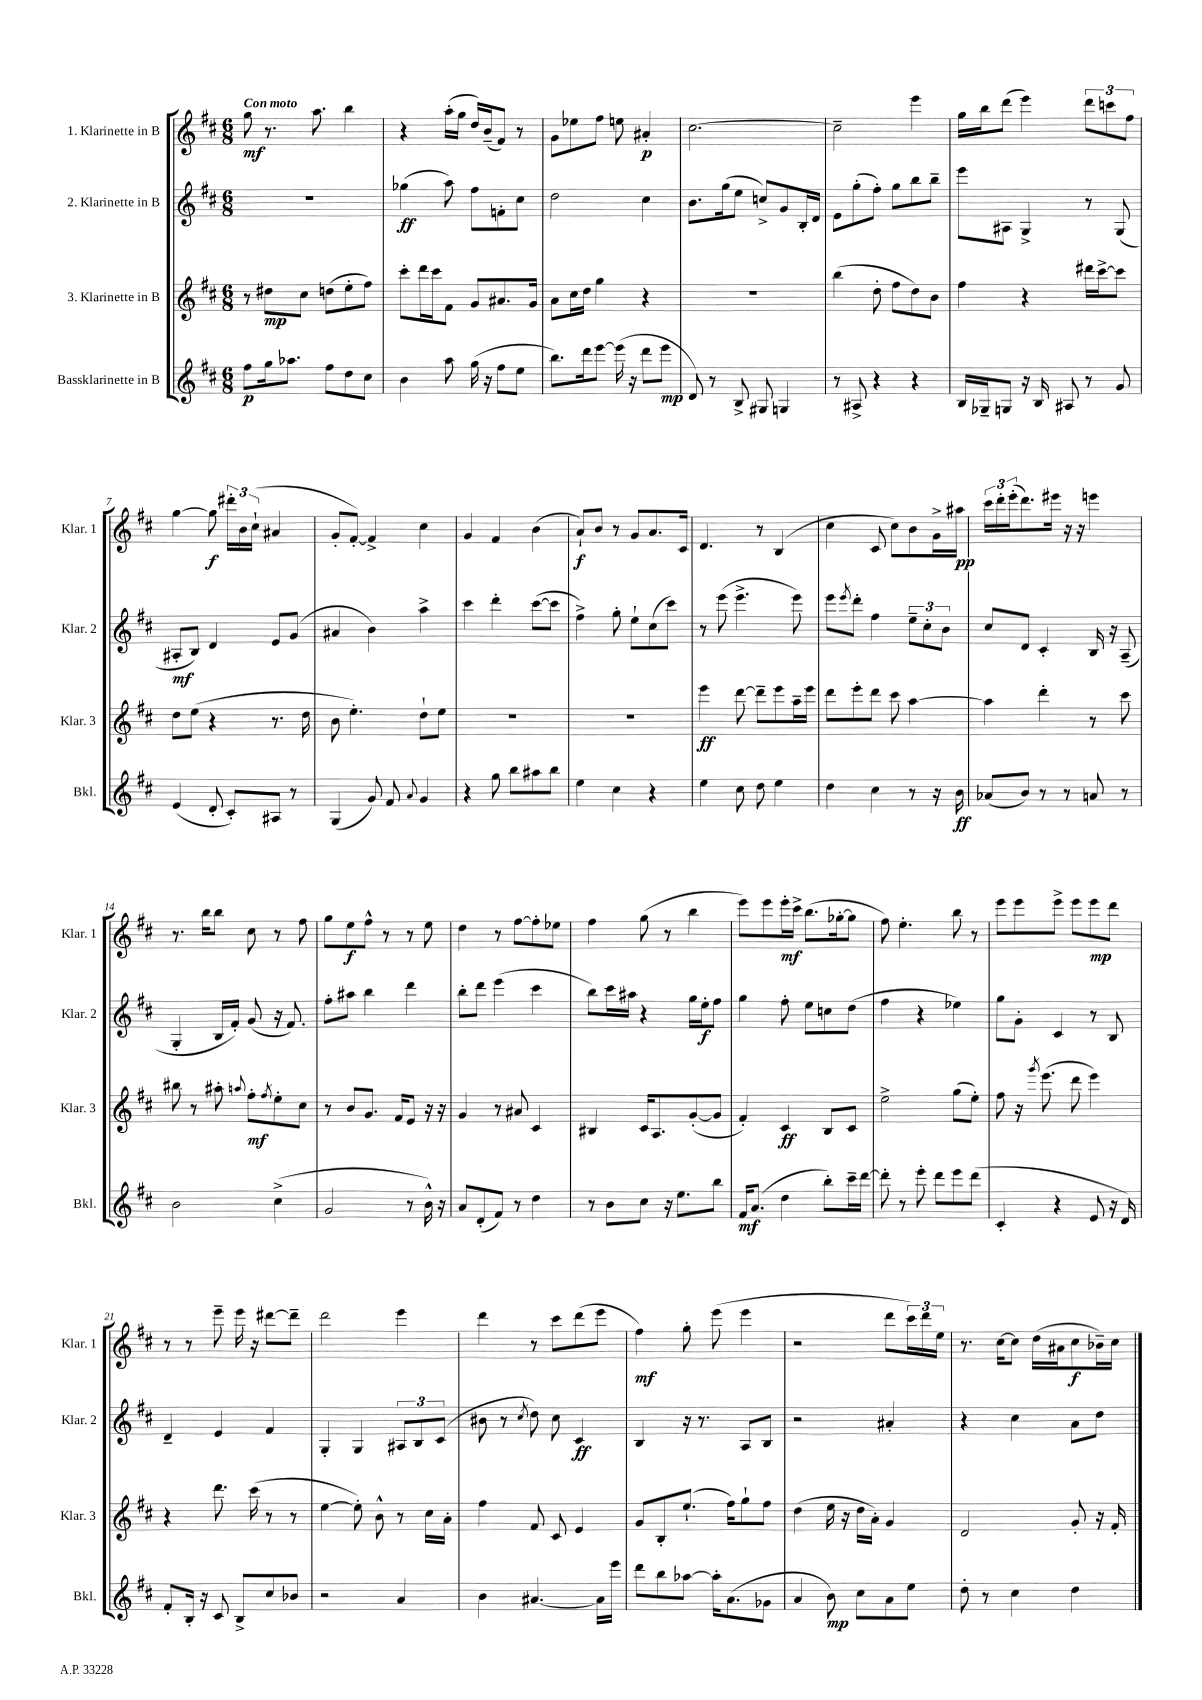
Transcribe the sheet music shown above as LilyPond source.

<<
\new StaffGroup <<
\new Staff = "s0" \with { instrumentName = "1. Klarinette in B" shortInstrumentName = "Klar. 1" } {
    \clef treble \key d \major \numericTimeSignature \time 6/8 \tempo "Con moto"
    g''8\mf r8. a''8. b''4 |
    r4 a''16-.( g''16 d''16) b'16--( fis'8) r8 |
    g'8 ees''8 fis''8 e''8 ais'4-.\p |
    cis''2.~ |
    cis''2-- e'''4 |
    g''16 b''16 d'''8( e'''4) \tuplet 3/2 { d'''8 c'''8 fis''8 } |
    g''4~ g''8\f \tuplet 3/2 { dis'''16-. b'16 cis''16-!( } ais'4 |
    g'8-. fis'8~-.) fis'4-> cis''4 |
    g'4 fis'4 b'4( |
    a'8-!\f) b'8 r8 g'8 a'8. cis'16 |
    d'4. r8 b4( |
    cis''4 cis'8 cis''8) b'8 g'16-> ais''16\pp |
    \tuplet 3/2 { cis'''16 d'''16-. e'''16-.( } d'''8.) eis'''16 r16 r16 e'''4 |
    r8. b''16 b''8 cis''8 r8 fis''8 |
    g''8 e''8\f fis''8-^ r8 r8 e''8 |
    d''4 r8 fis''8~ fis''8-. ees''8 |
    fis''4 g''8( r8 b''4 |
    e'''8) e'''8 e'''16-.\mf cis'''16-> b''8.( ges''16~-. ges''8 |
    fis''8) e''4.-. b''8 r8 |
    e'''8 e'''8 e'''8-> e'''8 e'''8\mp d'''8 |
    r8 r8 e'''8-- e'''16 r16 dis'''8~ dis'''8-- |
    d'''2 e'''4 |
    d'''4 r8 cis'''8 d'''8( e'''8 |
    fis''4\mf) g''8-. e'''8( e'''4 |
    r2 d'''8 \tuplet 3/2 { cis'''16) d'''16 e''16 } |
    r8. cis''16~ cis''8 d''16( ais'16 cis''8\f bes'16--) cis''16 \bar "|." |
}
\new Staff = "s1" \with { instrumentName = "2. Klarinette in B" shortInstrumentName = "Klar. 2" } {
    \clef treble \key d \major \numericTimeSignature \time 6/8
    R2. |
    ges''4\ff( a''8) fis''8 f'8-. cis''8 |
    d''2 cis''4 |
    b'8. g''16( e''8 c''8->) g'8 b16-. d'16 |
    e'8 g''8-.( fis''8-.) g''8 b''8 b''8-- |
    e'''8 ais8 g4-> r8 g8( |
    ais8-.\mf b8) d'4 e'8 g'8( |
    ais'4 b'4) a''4-> |
    cis'''4 d'''4-. cis'''8~( cis'''8 |
    fis''4->) g''8-. e''8-! cis''8( cis'''8) |
    r8 e'''8( e'''4.-> e'''8) |
    e'''8 \acciaccatura { e'''8 } d'''8-. fis''4 \tuplet 3/2 { e''8-- cis''8-. b'8 } |
    cis''8 d'8 cis'4-. b16 r16 a8--( |
    g4-. b16 fis'16-.) g'8( r16 fis'8.) |
    fis''8-. ais''8 b''4 d'''4 |
    b''8-. d'''8 e'''4( cis'''4 |
    b''8) cis'''16 ais''16 r4 g''16 e''16-.\f fis''8 |
    g''4 fis''8-. e''8 c''8 d''8( |
    fis''4 r4 ees''4) |
    g''8 g'8-. cis'4 r8 b8 |
    d'4-- e'4 fis'4 |
    g4-. g4 \tuplet 3/2 { ais8 b8 cis'8( } |
    bis'8 r8 \acciaccatura { cis''8 } d''8) cis''8 cis'4\ff |
    b4 r16 r8. a8 b8 |
    r2 ais'4-. |
    r4 cis''4 a'8 d''8 \bar "|." |
}
\new Staff = "s2" \with { instrumentName = "3. Klarinette in B" shortInstrumentName = "Klar. 3" } {
    \clef treble \key d \major \numericTimeSignature \time 6/8
    r8 dis''8\mp cis''8 d''8( e''8-. fis''8) |
    cis'''8-. d'''16 cis'''16 fis'8 g'8 ais'8. g'16 |
    a'8 cis''16 d''16 g''4 r4 |
    R2. |
    b''4( d''8-. fis''8 d''8) b'8 |
    fis''4 r4 dis'''16 cis'''16~-> cis'''8 |
    d''8 e''8( r4 r8. d''16 |
    b'8 e''4.-.) d''8-! e''8 |
    R2. |
    R2. |
    e'''4\ff d'''8~ d'''8-- e'''8 a''16-- e'''16 |
    d'''8 e'''8-. d'''8 cis'''8 a''4~ |
    a''4 d'''4-. r8 cis'''8 |
    bis''8 r8 ais''8-. \appoggiatura { a''8 } fis''8-.\mf \acciaccatura { fis''8 } e''8-. cis''8 |
    r8 b'8 g'8. fis'16 e'8 r16 r16 |
    g'4 r8 ais'8 cis'4 |
    bis4 cis'16 a8. g'8~-.( g'8 |
    fis'4-.) cis'4\ff b8 cis'8 |
    e''2-> g''8( e''8-.) |
    fis''8 r16 \acciaccatura { g'''8 } e'''8.( d'''8 e'''4) |
    r4 d'''8. cis'''16( r8 r8 |
    e''4~ e''8-.) b'8-^ r8 cis''16 a'16-. |
    fis''4 fis'8 cis'8 e'4 |
    g'8 b8-. e''8.-!( fis''16) g''8-! fis''8 |
    d''4( e''16 r16 d''16 a'16-.) g'4 |
    d'2 g'8-. r16 fis'16-. \bar "|." |
}
\new Staff = "s3" \with { instrumentName = "Bassklarinette in B" shortInstrumentName = "Bkl." } {
    \clef treble \key d \major \numericTimeSignature \time 6/8
    fis''8\p g''16 aes''8. fis''8 d''8 cis''8 |
    b'4 a''8 g''16( r16 fis''8 e''8 |
    b''8.) d'''16 e'''8~ e'''16( r16 d'''8 e'''8\mp |
    d'8) r8 b8-> gis8 g4 |
    r8 ais8-> r4 r4 |
    b16 ges16-- g8 r16 b16 ais8 r8 g'8 |
    e'4( d'8-. cis'8-.) ais8 r8 |
    g4( g'8) fis'8 \appoggiatura { a'8 } g'4 |
    r4 g''8 b''8 ais''8 b''8 |
    e''4 cis''4 r4 |
    e''4 cis''8 d''8 e''4 |
    d''4 cis''4 r8 r16 b'16\ff |
    aes'8( b'8) r8 r8 a'8 r8 |
    b'2 cis''4->( |
    g'2 r8 b'16-^) r16 |
    a'8 d'8-.( fis'8) r8 d''4 |
    r8 b'8 cis''8 r16 e''8. b''8 |
    fis'16\mf a'8.( d''4 b''8-.) cis'''16-- d'''16~ |
    d'''8-. r8 e'''8-. d'''8 e'''8 d'''8( |
    cis'4-. r4 e'8 r16 d'16) |
    fis'8-. b16-. r16 cis'8 b8-> cis''8 bes'8 |
    r2 a'4 |
    b'4 ais'4.~ ais'16 e'''16 |
    d'''8 b''8 aes''8~ aes''16-. a'8.( ges'8 |
    a'4 b'8\mp) cis''8 a'8 e''8 |
    d''8-. r8 cis''4 d''4 \bar "|." |
}
>>
>>
